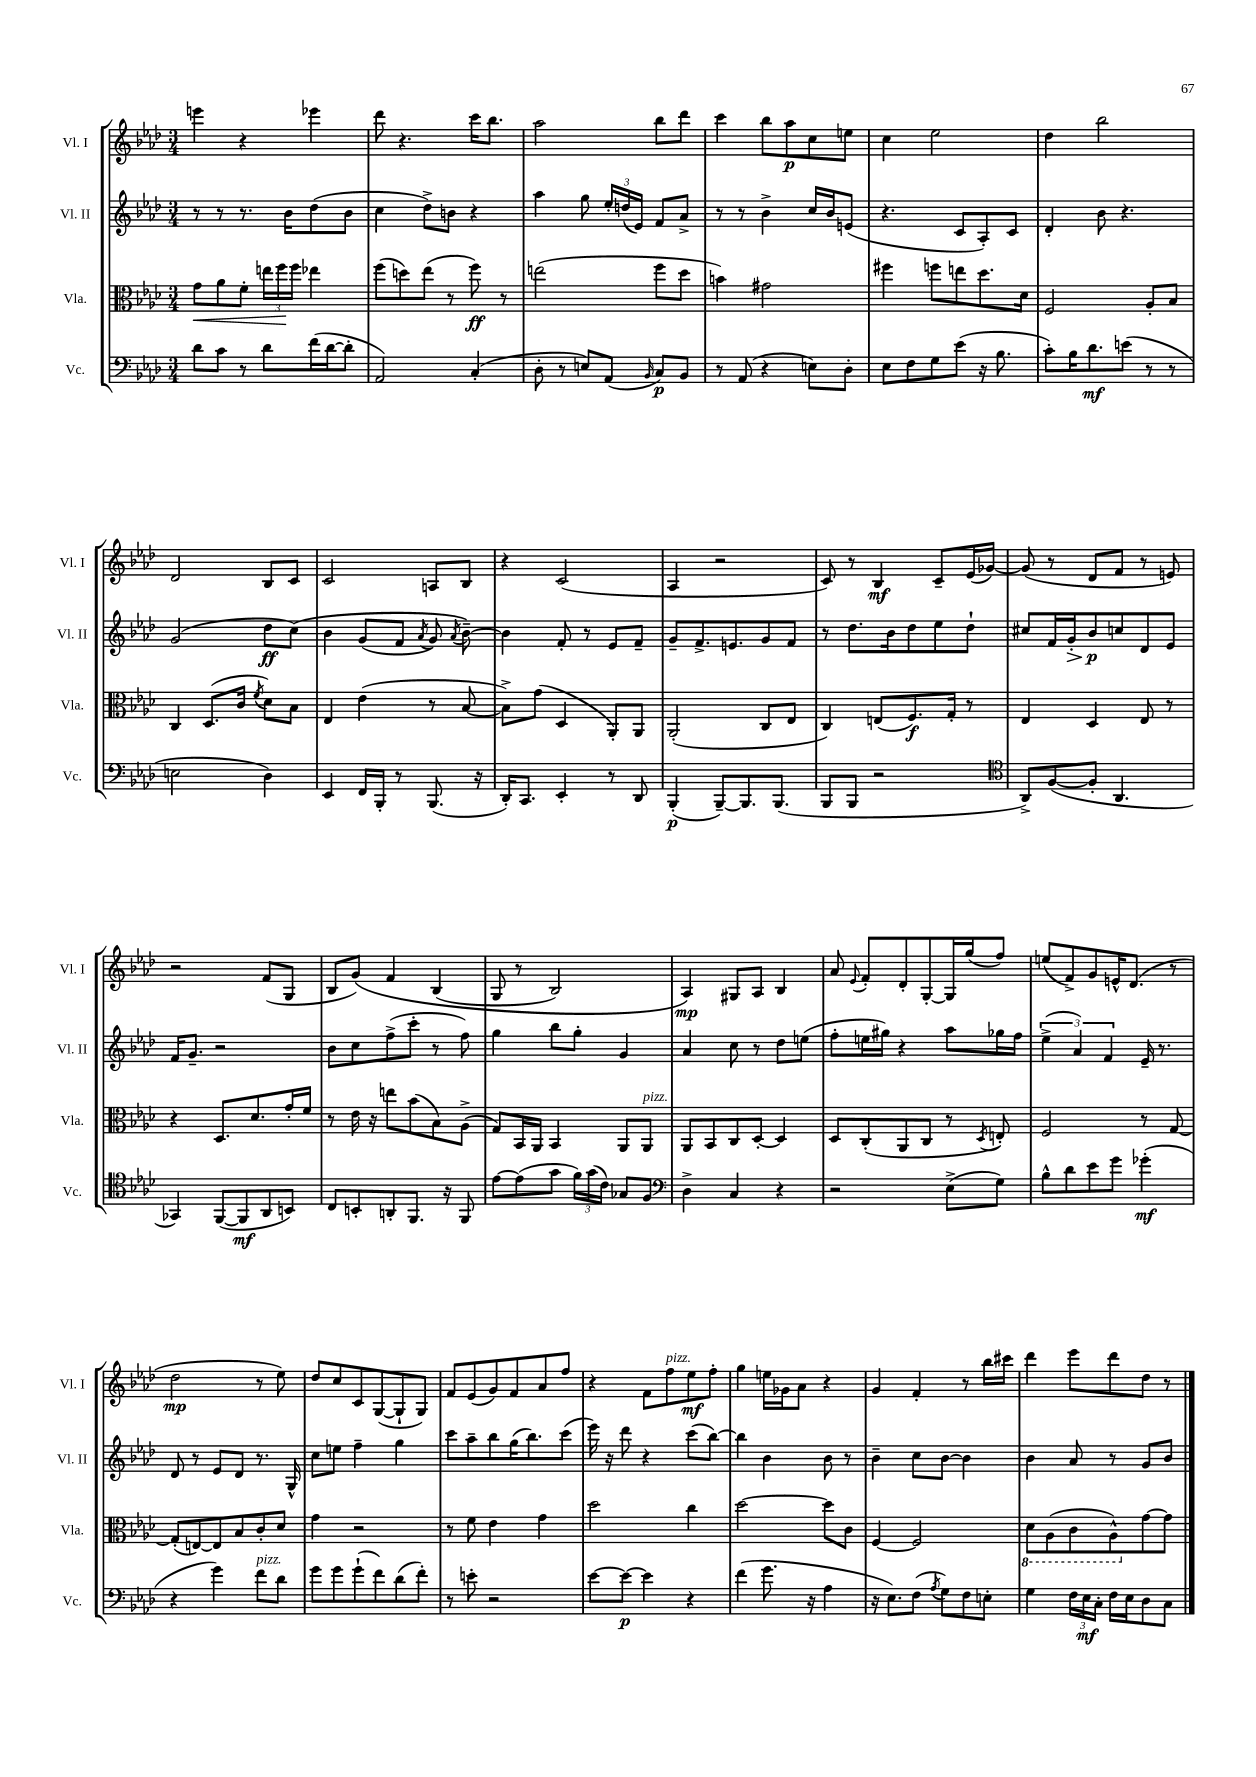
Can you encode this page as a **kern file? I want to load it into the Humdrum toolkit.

**kern	**dynam	**kern	**dynam	**kern	**dynam	**kern	**dynam
*part4	*part4	*part3	*part3	*part2	*part2	*part1	*part1
*staff4	*staff4	*staff3	*staff3	*staff2	*staff2	*staff1	*staff1
*I"Vc.	*	*I"Vla.	*	*I"Vl. II	*	*I"Vl. I	*
*I'Vc.	*	*I'Vla.	*	*I'Vl. II	*	*I'Vl. I	*
*clefF4	*	*clefC3	*	*clefG2	*	*clefG2	*
*k[b-e-a-d-]	*	*k[b-e-a-d-]	*	*k[b-e-a-d-]	*	*k[b-e-a-d-]	*
*M3/4	*	*M3/4	*	*M3/4	*	*M3/4	*
=114	=114	=114	=114	=114	=114	=114	=114
!	!	!	!LO:HP:b	!	!	!	!
8d-\L	.	8g\L	<	8r	.	4eeen\	.
8c\J	.	8a-\	.	8r	.	.	.
8r	.	8f'\J	.	8.r	.	4r	.
8d-\L	.	24een\LL	.	.	.	.	.
.	.	24ff\	.	.	.	.	.
.	.	.	.	16b-\KL	.	.	.
.	.	24ff\JJ	[	.	.	.	.
(16f\L	.	4ee-X\	.	(8dd-\	.	4eee-X\	.
[16d-\J	.	.	.	.	.	.	.
8d-'\J]	.	.	.	8b-\J	.	.	.
=115	=115	=115	=115	=115	=115	=115	=115
2AA-/)	.	(8ff\L	.	4cc\	.	8ddd-\	.
.	.	8ddn\)	.	.	.	4.r	.
.	.	(8ee-\J	.	8dd-^\L)	.	.	.
.	.	8r	.	8bn\J	.	.	.
(4C'/	.	8ff\)	ff	4r	.	16ccc\KL	.
.	.	.	.	.	.	8.bb-\J	.
.	.	8r	.	.	.	.	.
=116	=116	=116	=116	=116	=116	=116	=116
8D-'\	.	(2een\	.	4aa-\	.	2aa-\	.
8r	.	.	.	.	.	.	.
8En/L)	.	.	.	8gg\	.	.	.
(8AA-/J	.	.	.	24ee-'/LL	.	.	.
.	.	.	.	(24ddn/	.	.	.
.	.	.	.	24e-/JJ)	.	.	.
16qqBB-/	.	.	.	.	.	.	.
8C/L)	p	8ff\L	.	8f/L	.	8bb-\L	.
8BB-/J	.	8dd-\J	.	8a-^/J	.	8ddd-\J	.
=117	=117	=117	=117	=117	=117	=117	=117
8r	.	4bn\)	.	8r	.	4ccc\	.
(8AA-/	.	.	.	8r	.	.	.
4r	.	2g#X\	.	4b-^\	.	8bb-\L	.
.	.	.	.	.	.	8aa-\	p
8En\L)	.	.	.	16cc/LL	.	8cc\	.
.	.	.	.	16b-/J	.	.	.
8D-'\J	.	.	.	(8en/J	.	8een\J	.
=118	=118	=118	=118	=118	=118	=118	=118
8E-\L	.	4ff#X\	.	4.r	.	4cc\	.
8F\	.	.	.	.	.	.	.
8G\	.	8ffn\L	.	.	.	2ee-\	.
(8e-\J	.	8een\	.	8c/L	.	.	.
16r	.	8.dd-\	.	8A-'/)	.	.	.
8.B-\	.	.	.	.	.	.	.
.	.	.	.	8c/J	.	.	.
.	.	16d-\Jk	.	.	.	.	.
=119	=119	=119	=119	=119	=119	=119	=119
8c'\L)	.	2F/	.	4d-'/	.	4dd-\	.
16B-\K	.	.	.	.	.	.	.
8.d-\	mf	.	.	.	.	.	.
.	.	.	.	8b-\	.	2bb-\	.
(8en\J	.	.	.	4.r	.	.	.
8r	.	8A-'/L	.	.	.	.	.
8r	.	8B-/J	.	.	.	.	.
!!LO:LB:g=z
=120	=120	=120	=120	=120	=120	=120	=120
2En\	.	4C/	.	(2g/	.	2d-/	.
.	.	(8.D-/L	.	.	.	.	.
.	.	16c/Jk	.	.	.	.	.
.	.	8qf/	.	.	.	.	.
4D-\)	.	8d-\L)	.	8dd-\L	ff	8B-/L	.
.	.	8B-\J	.	(8cc\J)	.	8c/J	.
=121	=121	=121	=121	=121	=121	=121	=121
4EE-/	.	4E-/	.	4b-\	.	2c/	.
16FF/LL	.	(4e-\	.	(8g/L	.	.	.
16BBB-'/JJ	.	.	.	.	.	.	.
8r	.	.	.	8f/J	.	.	.
.	.	.	.	8qa-/	.	.	.
(8.BBB-/	.	8r	.	8g/)	.	8An/L	.
.	.	.	.	8qa-/	.	.	.
.	.	[8B-/	.	[8b-~\)	.	8B-/J	.
16r	.	.	.	.	.	.	.
=122	=122	=122	=122	=122	=122	=122	=122
16DD-'/KL)	.	8B-^\L])	.	4b-\]	.	4r	.
8.CC/J	.	.	.	.	.	.	.
.	.	(8g\J	.	.	.	.	.
4EE-'/	.	4D-/	.	8f'/	.	(2c/	.
.	.	.	.	8r	.	.	.
8r	.	8AA-'/L)	.	8e-/L	.	.	.
8DD-/	.	8AA-/J	.	8f~/J	.	.	.
=123	=123	=123	=123	=123	=123	=123	=123
(4BBB-'/	p	(2AA-'/	.	8g~/L	.	4A-/	.
.	.	.	.	8.f^/	.	.	.
[8BBB-~/L)	.	.	.	.	.	2r	.
.	.	.	.	8.en/	.	.	.
8.BBB-/]	.	.	.	.	.	.	.
.	.	8C/L	.	8g/	.	.	.
(8.BBB-/J	.	.	.	.	.	.	.
.	.	8E-/J	.	8f/J	.	.	.
=124	=124	=124	=124	=124	=124	=124	=124
8BBB-/L	.	4C/)	.	8r	.	8c/)	.
8BBB-/J	.	.	.	8.dd-\L	.	8r	.
2r	.	(8En/L	.	.	.	4B-/	mf
.	.	.	.	16b-\k	.	.	.
.	.	8.F/)	f	8dd-\	.	.	.
.	.	.	.	8ee-\	.	8c~/L	.
.	.	16G'/Jk	.	.	.	.	.
.	.	8r	.	8dd-`\J	.	(16e-/L	.
.	.	.	.	.	.	[16g-X/JJ)	.
=125	=125	=125	=125	=125	=125	=125	=125
*clefC4	*	*	*	*	*	*	*
8AA-^/L)	.	4E-/	.	8cc#X/L	.	(8g-/]	.
([8F/	.	.	.	16f/L	.	8r	.
!	!	!	!	!	!LO:HP:b	!	!
.	.	.	.	16g'/J	>	.	.
8F'/J]	.	4D-/	.	8b-/	p	8d-/L	.
4.AA-/	.	.	.	8ccn/	]	8f/J	.
.	.	8E-/	.	8d-/	.	8r	.
.	.	8r	.	8e-/J	.	8en/)	.
!!LO:LB:g=z
=126	=126	=126	=126	=126	=126	=126	=126
4GG-X/)	.	4r	.	16f/KL	.	2r	.
.	.	.	.	8.g~/J	.	.	.
([8FF/L	.	8.D-/L	.	2r	.	.	.
8FF/]	mf	.	.	.	.	.	.
.	.	8.d-/	.	.	.	.	.
8AA-/	.	.	.	.	.	(8f/L	.
8BBn/J)	.	16g'/L	.	.	.	8G/J	.
.	.	16f/JJ	.	.	.	.	.
=127	=127	=127	=127	=127	=127	=127	=127
8C/L	.	8r	.	8b-\L	.	8B-/L	.
8BBn'/	.	16e-\	.	8cc\	.	(8g/J)	.
.	.	16r	.	.	.	.	.
8AAn'/	.	8een\L	.	(8ff^\	.	4f/	.
8.FF/J	.	(8b-\	.	8ccc'\J	.	.	.
.	.	8B-\)	.	8r	.	(4B-/	.
16r	.	.	.	.	.	.	.
8FF/	.	(8A-^\J	.	8ff\)	.	.	.
=128	=128	=128	=128	=128	=128	=128	=128
[8e-\L	.	8G/L)	.	4gg\	.	8G/	.
(8e-\]	.	16BB-/L	.	.	.	8r	.
.	.	16AA-/JJ	.	.	.	.	.
8g\J	.	4BB-/	.	8bb-\L	.	2B-/)	.
24f\LL)	.	.	.	8gg'\J	.	.	.
(24g\	.	.	.	.	.	.	.
24c\JJ)	.	.	.	.	.	.	.
8G-X/L	.	8AA-/L	.	4g/	.	.	.
!	!	!LO:TX:a:i:t=pizz.	!	!	!	!	!
8F/J	.	8AA-/J	.	.	.	.	.
=129	=129	=129	=129	=129	=129	=129	=129
*clefF4	*	*	*	*	*	*	*
4D-^\	.	8AA-/L	.	4a-/	.	4A-/)	mp
.	.	8BB-/	.	.	.	.	.
4C/	.	8C/	.	8cc\	.	8G#X/L	.
.	.	[8D-'/J	.	8r	.	8A-/J	.
4r	.	4D-/]	.	8dd-\L	.	4B-/	.
.	.	.	.	(8een\J	.	.	.
=130	=130	=130	=130	=130	=130	=130	=130
2r	.	8D-/L	.	8ff'\L	.	8a-/	.
.	.	.	.	.	.	8qqe-/	.
.	.	(8C'/	.	16een\L	.	8f'/L	.
.	.	.	.	16gg#X\JJ)	.	.	.
.	.	8AA-/	.	4r	.	8d-'/	.
.	.	8C/J	.	.	.	[8G'/	.
(8E-^\L	.	8r	.	8aa-\L	.	16G/L]	.
.	.	.	.	.	.	(16gg/J	.
.	.	8qD-/	.	.	.	.	.
8G\J)	.	8En'/)	.	16gg-X\L	.	8ff/J)	.
.	.	.	.	16ff\JJ	.	.	.
=131	=131	=131	=131	=131	=131	=131	=131
8B-^^\L	.	2F/	.	(6ee-^\	.	(8een/L	.
8d-\	.	.	.	.	.	8f^/)	.
.	.	.	.	6a-/)	.	.	.
8e-\	.	.	.	.	.	8g/	.
.	.	.	.	6f/	.	.	.
8g\J	.	.	.	.	.	16en^^/K	.
.	.	.	.	.	.	(8.d-/J	.
(4g-X'\	mf	8r	.	16e-~/	.	.	.
.	.	.	.	8.r	.	.	.
.	.	[8G/	.	.	.	8r	.
!!LO:LB:g=z
=132	=132	=132	=132	=132	=132	=132	=132
4r	.	(8G'/L]	.	8d-/	.	2dd-\	mp
.	.	[8En/)	.	8r	.	.	.
4g\)	.	8E/]	.	8e-/L	.	.	.
.	.	8B-/	.	8d-/J	.	.	.
!LO:TX:a:i:t=pizz.	!	!	!	!	!	!	!
8f\L	.	8c'/	.	8.r	.	8r	.
8d-\J	.	8d-/J	.	.	.	8ee-\)	.
.	.	.	.	16G^^/	.	.	.
=133	=133	=133	=133	=133	=133	=133	=133
8g\L	.	4g\	.	8cc\L	.	8dd-/L	.
8g\	.	.	.	8een\J	.	8cc/	.
(8g`\	.	2r	.	4ff~\	.	8c/	.
8f\)	.	.	.	.	.	([8G/	.
(8d-\	.	.	.	4gg\	.	8G`/]	.
8f'\J)	.	.	.	.	.	8G/J)	.
=134	=134	=134	=134	=134	=134	=134	=134
8r	.	8r	.	8ccc\L	.	8f/L	.
8en'\	.	8f\	.	8aa-~\	.	(8e-/	.
2r	.	4e-\	.	8bb-\	.	8g/)	.
.	.	.	.	(16gg\K	.	8f/	.
.	.	.	.	8.bb-\)	.	.	.
.	.	4g\	.	.	.	8a-/	.
.	.	.	.	(8ccc\J	.	8ff/J	.
=135	=135	=135	=135	=135	=135	=135	=135
[8e-\L	.	2dd-\	.	16eee-\)	.	4r	.
.	.	.	.	16r	.	.	.
8e-\J_	p	.	.	8ddd-\	.	.	.
4e-\]	.	.	.	4r	.	8f\L	.
!	!	!	!	!	!	!LO:TX:a:i:t=pizz.	!
.	.	.	.	.	.	8ff\	.
4r	.	4cc\	.	(8ccc\L	.	8ee-\	mf
.	.	.	.	[8bb-\J)	.	8ff'\J	.
=136	=136	=136	=136	=136	=136	=136	=136
(4f\	.	[2dd-\	.	4bb-\]	.	4gg\	.
8.g\	.	.	.	4b-\	.	16een\LL	.
.	.	.	.	.	.	16g-X\J	.
.	.	.	.	.	.	8a-\J	.
16r	.	.	.	.	.	.	.
4A-\	.	8dd-\L]	.	8b-\	.	4r	.
.	.	8c\J	.	8r	.	.	.
=137	=137	=137	=137	=137	=137	=137	=137
16r	.	[4F/	.	4b-~\	.	4g/	.
8.E-\L)	.	.	.	.	.	.	.
(8F\J	.	2F/]	.	8cc\L	.	4f'/	.
8qA-/	.	.	.	.	.	.	.
8G\L)	.	.	.	[8b-\J	.	.	.
8F\	.	.	.	4b-\]	.	8r	.
8En'\J	.	.	.	.	.	16bb-\LL	.
.	.	.	.	.	.	16ccc#X\JJ	.
=138	=138	=138	=138	=138	=138	=138	=138
*	*	*8ba	*	*	*	*	*
4G\	.	8D-\L	.	4b-\	.	4ddd-\	.
.	.	(8AA-\	.	.	.	.	.
24F\LL	.	8C\	.	8a-/	.	8eee-\L	.
24E-\	mf	.	.	.	.	.	.
24C'\JJ	.	.	.	.	.	.	.
16F\LL	.	8AA-^^\)	.	8r	.	8ddd-\	.
16E-\J	.	.	.	.	.	.	.
*	*	*X8ba	*	*	*	*	*
8D-\	.	[8g\	.	8g/L	.	8dd-\J	.
8C\J	.	8g\J]	.	8b-/J	.	8r	.
==	==	==	==	==	==	==	==
*-	*-	*-	*-	*-	*-	*-	*-
